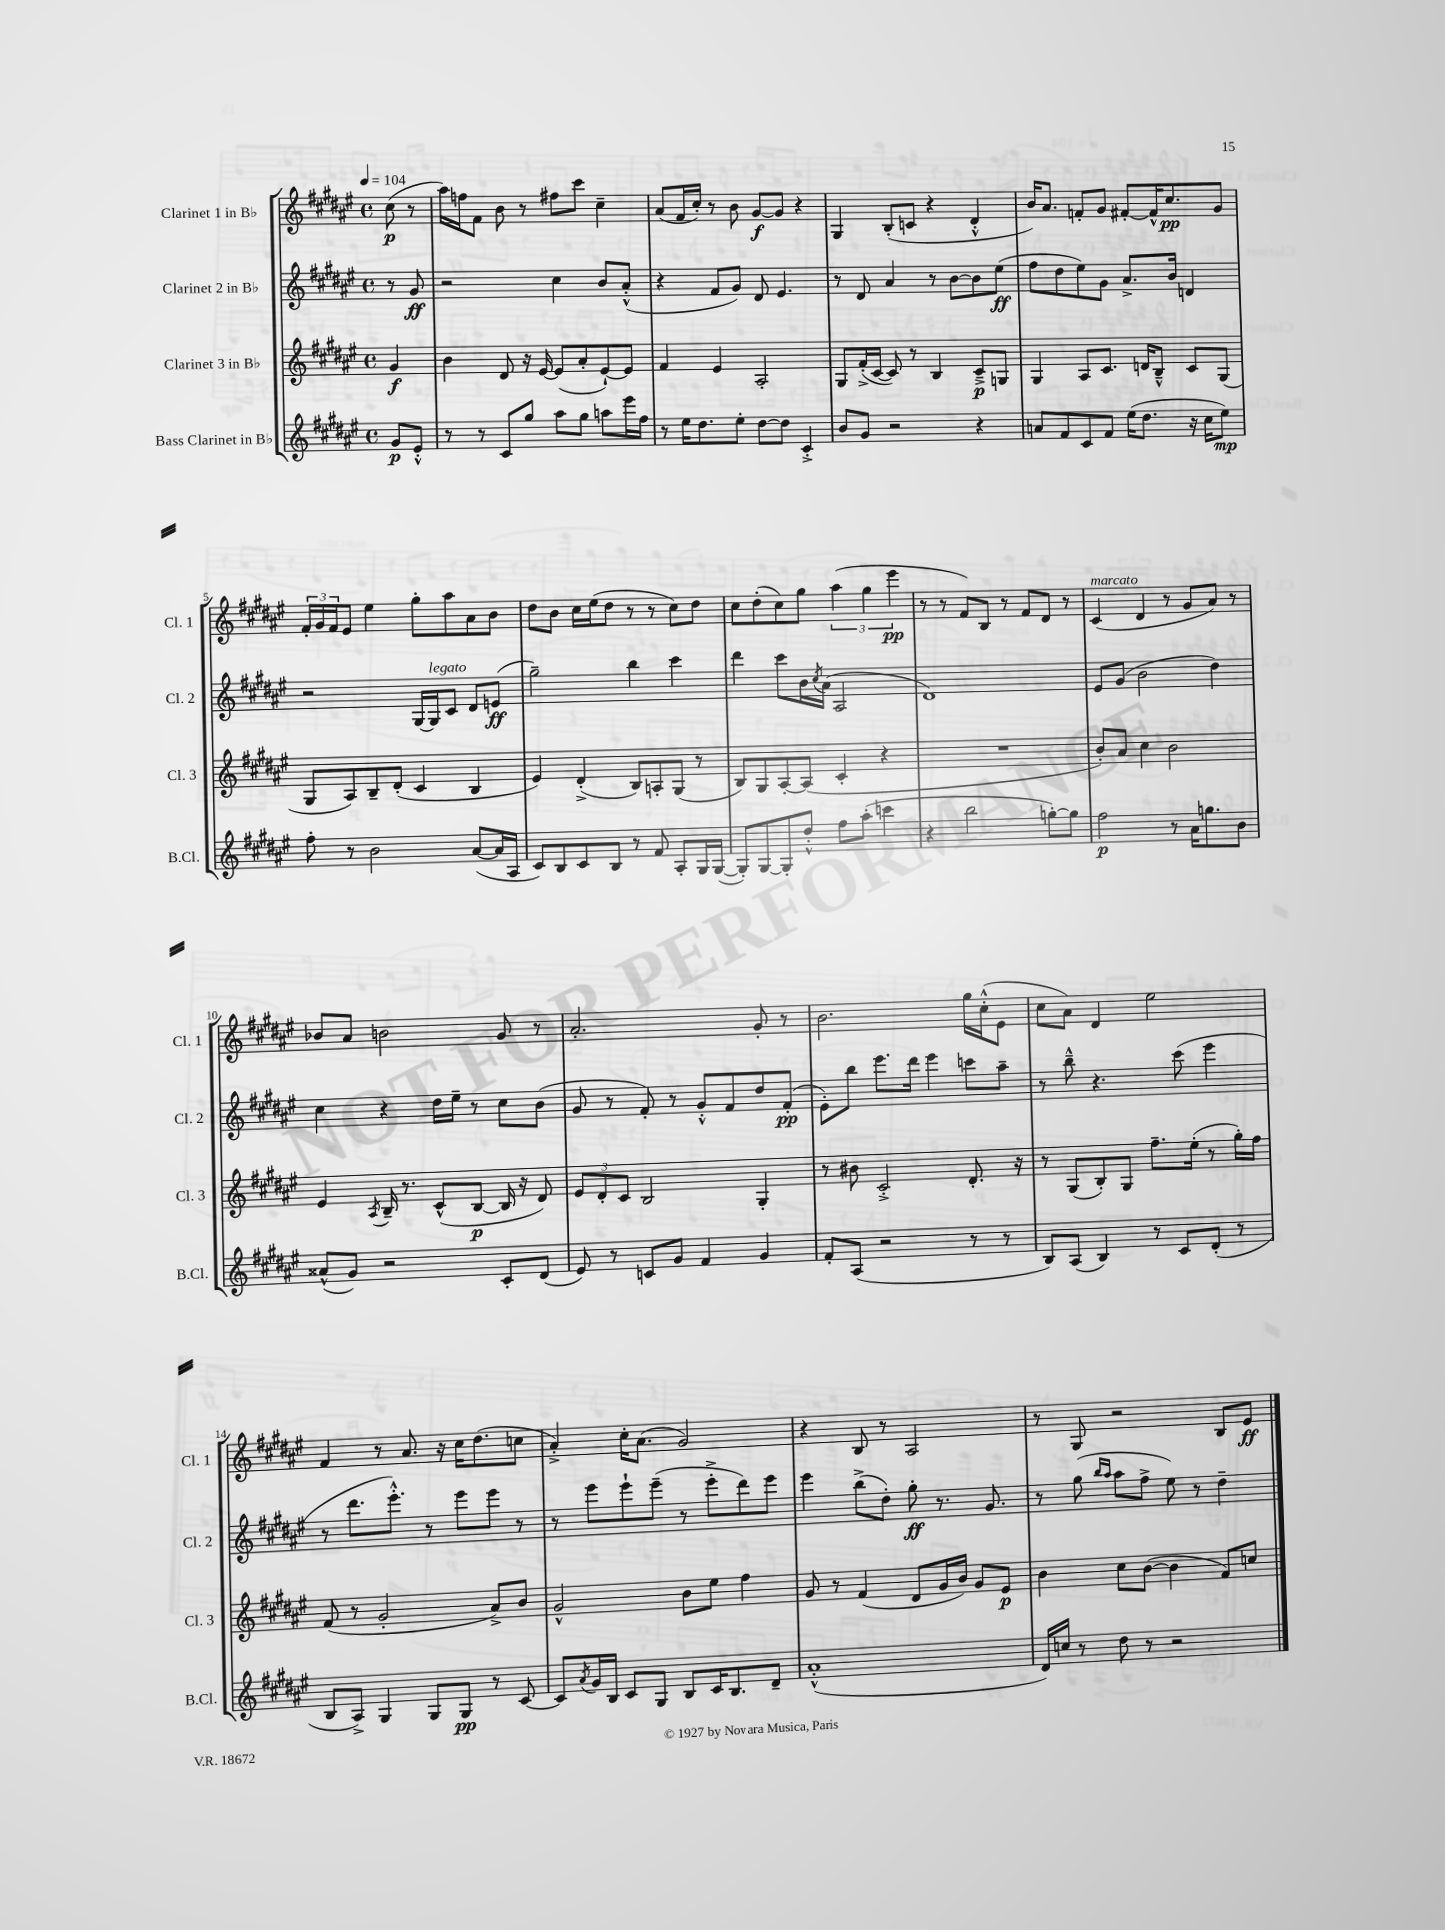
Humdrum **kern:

**kern	**kern	**kern	**kern
*staff4	*staff3	*staff2	*staff1
*clefG2	*clefG2	*clefG2	*clefG2
*k[f#c#g#d#a#e#]	*k[f#c#g#d#a#e#]	*k[f#c#g#d#a#e#]	*k[f#c#g#d#a#e#]
*M4/4	*M4/4	*M4/4	*M4/4
*met(c)	*met(c)	*met(c)	*met(c)
*MM104	*MM104	*MM104	*MM104
8g#/L	4g#/	8r	(8cc#\
8e#'^^/J	.	8g#/	8r
=	=	=	=
8r	4b\	2r	16aa#\LL)
.	.	.	16ff\J
8r	.	.	8f#\J
8c#/L	8d#/	.	8b\
8gg#/J	16r	.	8r
.	[16e#/	.	.
8aa#\L	(8e#/]L	4cc#\	8ff#\L
8gg#\J	8a#'/	.	8ccc#\J
8aa\L	[8e#`/)	8b/L	4cc#~\
16eee#\L	8e#/]J	(8a#'^^/J	.
16ff#\JJ	.	.	.
=	=	=	=
8r	4f#/	4r	(8a#/L
16ee#\LK	.	.	16f#/L
8.dd#\	.	.	16cc#'/JJ)
.	4e#/	8f#/L	8r
8ee#'\J	.	8g#/J)	8b\
[8dd#\L	2A#'/	8d#/	[8g#/L
8dd#\]J	.	4.e#/	8g#/]J
4c#'^/	.	.	4r
=	=	=	=
8b/L	8G#/L	8r	4G#/
8g#/J	(16f#'^/L	8d#/	.
.	[16c#/JJ	.	.
2r	8c#/])	4a#/	(8B'/L
.	8r	.	8c/J
.	4B/	8r	4r
.	.	[8b\L	.
4r	8c#~^/L	8b\]	4d#'^^/
.	8G/J	(8ee#\J	.
=	=	=	=
8a/L	4G#/	8ff#\L	16b/LK)
.	.	.	8.a#/J
8f#/	.	8dd#\	.
8c#/	8A#/L	8ee#\)	8f'/L
8f#/J	8.c#/J	8g#\J	8g#/J
(16ee#\LK	.	8.a#^/L	[8f#'/L
8.dd#\J	16d/LK	.	.
.	8B~^^/J	.	16f#^^/]K
.	.	16b/Jk	8.cc#/
16r	8c#/L	4d/	.
16cc#\LK	.	.	.
8ee#\J)	(8G#/J	.	8g#/J
=	=	=	=
8ff#'\	8G#/L	2r	24f#'/LL
.	.	.	24g#/
.	.	.	24f#/J
8r	8A#/)	.	8e#/J
2b\	8B~/	.	4ee#\
.	(8d#'/J	.	.
.	4c#/	[16G#/LL	8gg#'\L
.	.	16G#/]J	.
.	.	8c#/J	8aa#\
([8a#/L	4B/	8d#/L	8a#\
16a#/]L	.	(8e/J	8b\J
16A#/JJ	.	.	.
=	=	=	=
8c#/L)	4e#/)	2gg#~\)	8dd#\L
8B/	.	.	8b\J
8c#/	(4d#'^/	.	16cc#\LL
.	.	.	(16ee#\J
8B/J	.	.	8dd#\J
8r	8B/L)	4bb\	8r
8f#/	8A'/	.	8r
8A#'/L	(8G#/J	4ccc#\	8cc#\L)
16G#/L	8r	.	8dd#\J
([16G#/JJ	.	.	.
=	=	=	=
8G#'/]L)	8B/L)	4ddd#\	8cc#\L
[8G#/	8G#/	.	(8dd#'\
8G#'/]	[8A#'/	8ccc#\L	8cc#\)
8dd#'^^/J	(8A#/]J	16b\L	8gg#\J
.	.	8qcc#/	.
.	.	(16a#\JJ	.
8ff#\L	4c#'/	2A#/	(6aa#\
(8aa#'\J	.	.	.
.	.	.	6gg#\
4ccc\	4r	.	.
.	.	.	6eee#\
=	=	=	=
4r	1r	1d#)	8r
.	.	.	8r
2bb\	.	.	8f#/L)
.	.	.	8B/J
.	.	.	8r
.	.	.	8f#/L
[8gg'\L)	.	.	8d#/J
8gg\]J	.	.	8r
=	=	=	=
2ff#\	8b'/L)	8e#/L	(4c#/
.	8a#/J	(8g#/J	.
.	4cc#\	2b\	4d#/
8r	2b\	.	8r
16a#\LK	.	.	8g#/L
8.gg\	.	.	.
.	.	4dd#\)	8a#/J)
8b\J	.	.	8r
=	=	=	=
(8a##^^/L	4e#/	4cc#\	8b-/L
8g#/J)	.	.	8a#/J
.	8qA#/	.	.
2r	16B~/	4r	2b\
.	8.r	.	.
.	(8c#^^/L	16dd#\LL	.
.	.	16ee#~\JJ	.
.	[8B/J	8r	.
8c#'/L	16B/]	8cc#\L	8g#/
.	16r	.	.
(8d#/J	8d#/)	(8b\J	8r
=	=	=	=
8e#/)	12e#/L	8g#/	2.a#'/
.	12d#'/	.	.
8r	.	8r	.
.	12c#/J	.	.
8c/L	2B/	8f#'/)	.
8g#/J	.	8r	.
4f#/	.	8g#'^^/L	.
.	.	8f#/	.
4g#/	4G#'/	8dd#/	8g#'/
.	.	(8f#'/J	8r
=	=	=	=
8f#'/L	8r	8e#'\L)	2.b\
(8A#/J	8b#\	8bb\J	.
2r	2c#'^/	8.eee#\L	.
.	.	16ddd#\Jk	.
.	.	4eee#\	.
8r	8.d#'/	8ccc\L	16gg#\LL
.	.	.	(16cc#'^^\J
8r	.	8aa#~\J	8e#\J
.	16r	.	.
=	=	=	=
8B/L)	8r	8r	8cc#\L
(8A#/J	(8G#/L	8bb~^^\	8a#\J)
4B/)	8B'/)	4.r	4d#/
.	8G#/J	.	.
8r	8.ff#~\L	.	2ee#\
8c#/L	.	(8ccc#\	.
.	(16ee#'\Jk	.	.
(8d#'/J	8r	4eee#\	.
8r	16gg#'\LL)	.	.
.	16ff#\JJ	.	.
=	=	=	=
8B/L	(8f#/	8r	4f#/
8A#^/J)	8r	8.ddd#\L	.
4G#/	2g#'/	.	8r
.	.	8.eee#'^^\J)	.
.	.	.	8.a#/
8G#/L	.	8r	.
.	.	.	16r
8G#/J	.	8eee#\L	16cc#\LK
.	.	.	(8.dd#\
8r	8a#^/L)	8eee#\J	.
[8c#/	8b/J	8r	8cc\J
=	=	=	=
8c#/]L	2g#^^/	8r	4a#'^/)
8qa#/	.	.	.
16g#/L	.	8eee#\L	.
16B/JJ	.	.	.
8c#/L	.	8eee#`\	16cc#'\LK
.	.	.	(8.a#\J
8G#/J	.	(8eee#~\J	.
8B/L	8b\L	8r	2g#/)
16c#/K	8ee#\J	8eee#'^\L	.
8.B/	.	.	.
.	4ff#\	8ddd#\)	.
8d#~/J	.	8eee#\J	.
=	=	=	=
(1a#'^^	8g#/	4eee#\	4r
.	8r	.	.
.	(4f#/	(8bb^\L	8B/
.	.	8dd#'\J)	8r
.	8d#/L	8gg#'\	2A#/
.	16g#/L	8.r	.
.	16b/JJ)	.	.
.	8g#/L	.	.
.	.	8.g#/	.
.	8e#/J	.	.
=	=	=	=
16d#/LL)	4b\	8r	8r
16cc/JJ	.	.	.
8r	.	(8gg#\	8G#/
.	.	16qqbb/LL	.
.	.	16qqaa#/JJ	.
8dd#\	8cc#\L	8aa#\L	2r
8r	([8b\J	8ff#^\J	.
2r	4b\]	8ee#\)	.
.	.	8r	.
.	8f#/L)	4dd#~\	8B/L
.	8cc/J	.	8e#/J
==	==	==	==
*-	*-	*-	*-
